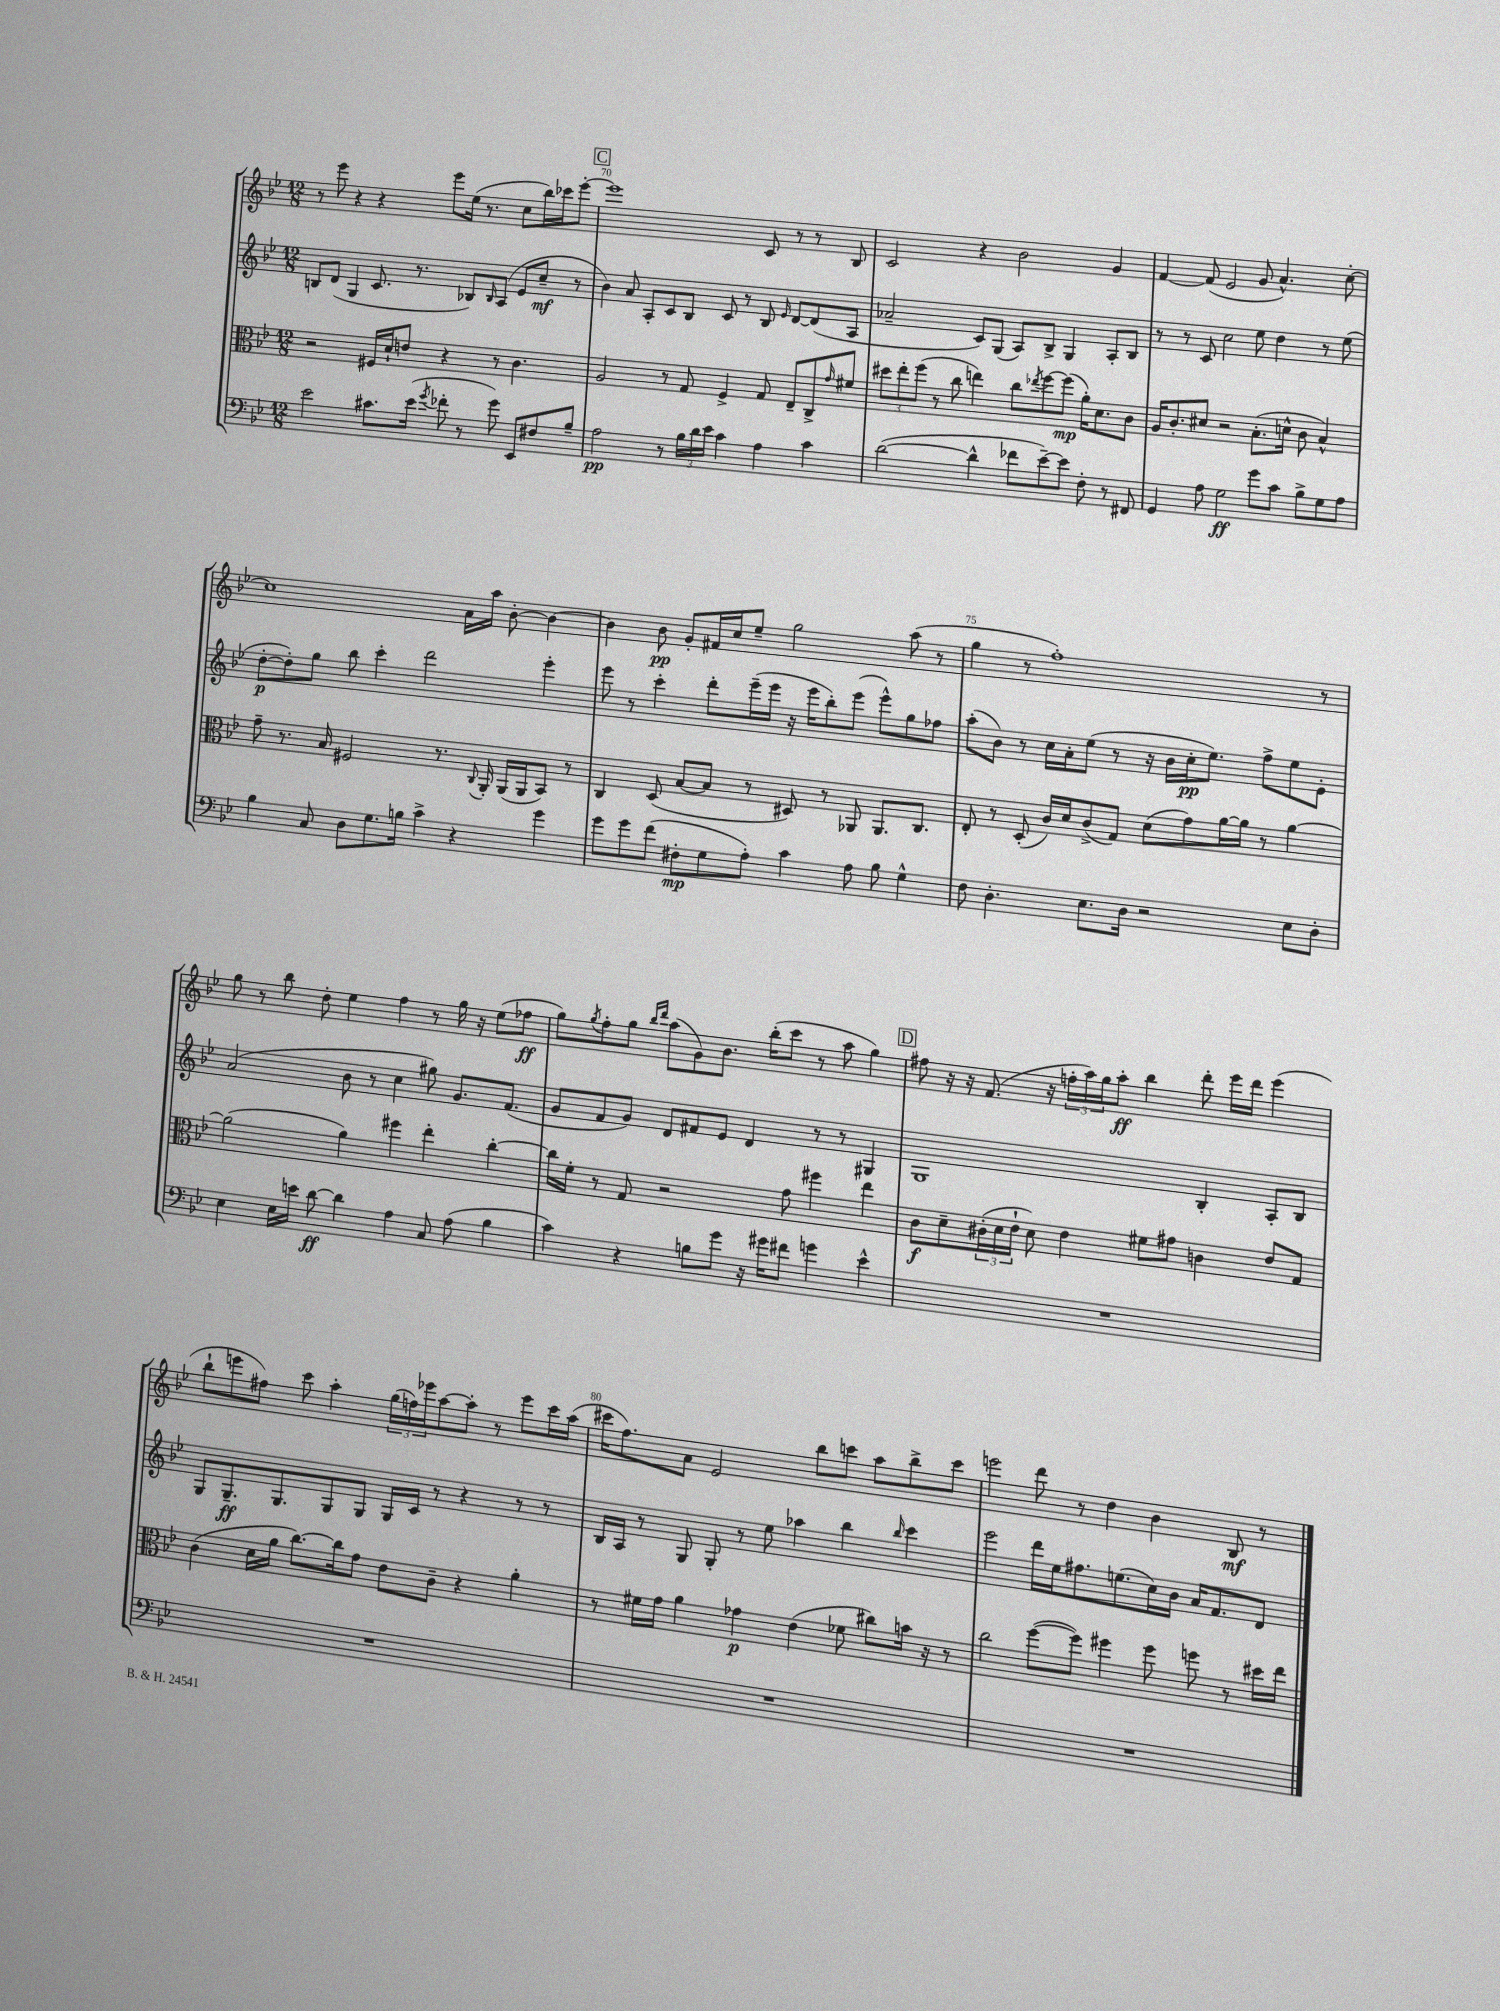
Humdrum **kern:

**kern	**dynam	**kern	**dynam	**kern	**dynam	**kern	**dynam
*part4	*part4	*part3	*part3	*part2	*part2	*part1	*part1
*staff4	*staff4	*staff3	*staff3	*staff2	*staff2	*staff1	*staff1
*clefF4	*	*clefC3	*	*clefG2	*	*clefG2	*
*k[b-e-]	*	*k[b-e-]	*	*k[b-e-]	*	*k[b-e-]	*
*M12/8	*	*M12/8	*	*M12/8	*	*M12/8	*
=69	=69	=69	=69	=69	=69	=69	=69
2e-\	.	2r	.	8Bn/L	.	8r	.
.	.	.	.	(8d/J	.	8eee-\	.
.	.	.	.	4G/	.	4r	.
8.c#X\L	.	16F#X/LL	.	8.c/	.	4r	.
.	.	16d`/J	.	.	.	.	.
.	.	8en/J	.	.	.	.	.
(16e-\Jk	.	.	.	8.r	.	.	.
8qg/	.	.	.	.	.	.	.
8f-X'\	.	4r	.	.	.	8eee-\L	.
8r	.	.	.	8B-X/L)	.	(16ee-\Jk	.
.	.	.	.	.	.	8.r	.
.	.	.	.	16qqB-/	.	.	.
8g\)	.	8r	.	(8A/J	.	.	.
8EE-/L	.	4.c\	.	8e-/L	.	8cc\L	.
8F#X/	.	.	.	8cc~/J	mf	16bb-\L)	.
.	.	.	.	.	.	16ccc-X\J	.
8B-~/J	.	.	.	8r	.	[8eee-'\J	.
!!LO:REH:place=s1:t=C
=70	=70	=70	=70	=70	=70	=70	=70
2A\	pp	2A/	.	4b-\)	.	1eee-]	.
.	.	.	.	8a/	.	.	.
.	.	.	.	8A'/L	.	.	.
8r	.	8r	.	8c/	.	.	.
24B-\LL	.	8G/	.	8B-/J	.	.	.
24d\	.	.	.	.	.	.	.
24e-\JJ	.	.	.	.	.	.	.
4c\	.	4F^/	.	8c/	.	.	.
.	.	.	.	8r	.	.	.
4A\	.	8G/	.	8B-/	.	8c/	.
.	.	.	.	16qqe-/	.	.	.
.	.	8E-~/L	.	[8d/L	.	8r	.
4c\	.	8C^/	.	(8d/]	.	8r	.
.	.	16qqg/	.	.	.	.	.
.	.	8f#X/J	.	8A/J	.	8B-/	.
=71	=71	=71	=71	=71	=71	=71	=71
([2d\	.	12dd#X\L	.	2a-X~/	.	2c/	.
.	.	12ee-'\	.	.	.	.	.
.	.	(12ff\J	.	.	.	.	.
.	.	8r	.	.	.	.	.
.	.	8cc\	.	.	.	.	.
4d^^\]	.	4een\)	.	8c/L)	.	4r	.
.	.	.	.	(8G/J	.	.	.
8f-X\L	.	8cc\L	.	8A/L)	.	2b-\	.
.	.	8qee-X/	.	.	.	.	.
[8e-~\)	.	[8ff\	.	8B-^/J	.	.	.
8e-\J]	.	(8ff\J]	mp	4G/	.	.	.
8F'\	.	16a'\KL)	.	.	.	.	.
.	.	8.d\	.	.	.	.	.
8r	.	.	.	8A'/L	.	4g/	.
8FF#X/	.	8c\J	.	8B-/J	.	.	.
=72	=72	=72	=72	=72	=72	=72	=72
4GG/	.	16A/KL	.	8r	.	[4f/	.
.	.	8.c'/	.	.	.	.	.
.	.	.	.	8r	.	.	.
8A\	.	8d#X/J	.	8c/	.	(8f/]	.
2G\	ff	2r	.	2cc\	.	2e-/	.
8g\L	.	(8.B-'\L	.	8ee-\	.	8g/	.
8c\J	.	.	.	4dd\	.	4.a^^/)	.
.	.	16dn^^\Jk	.	.	.	.	.
8B-^\L	.	8c\	.	.	.	.	.
8G\	.	4B-^^/)	.	8r	.	.	.
8A\J	.	.	.	(8ee-\	.	[8cc'\	.
!!LO:LB:g=z
=73	=73	=73	=73	=73	=73	=73	=73
4B-\	.	8g~\	.	[8dd'\L	p	1cc]	.
.	.	8.r	.	8dd'\])	.	.	.
8C/	.	.	.	8gg\J	.	.	.
.	.	16B-/	.	.	.	.	.
8D\L	.	2F#X/	.	8bb-\	.	.	.
8.G\	.	.	.	4ccc'\	.	.	.
16Bn\Jk	.	.	.	.	.	.	.
4c^\	.	.	.	2ddd\	.	.	.
.	.	8.r	.	.	.	.	.
4r	.	.	.	.	.	16a\LL	.
.	.	8qqC/	.	.	.	.	.
.	.	16AA'/	.	.	.	16aa\JJ	.
.	.	(16AA/LL	.	.	.	[8b-'\	.
.	.	16AA/J	.	.	.	.	.
4g\	.	8BB-/J)	.	4eee-'\	.	4b-\_	.
.	.	8r	.	.	.	.	.
=74	=74	=74	=74	=74	=74	=74	=74
8g\L	.	4C/	.	8eee-\	.	4b-\]	.
8g\	.	.	.	8r	.	.	.
(8f\J	.	(8D/	.	4ccc'\	.	8b-\	pp
8F#X'\L	mp	[8B-/L	.	.	.	8g'/L	.
8G\	.	8B-/J]	.	8ddd'\L	.	16f#X/L	.
.	.	.	.	.	.	16cc/J	.
8A'\J)	.	8r	.	(16eee-~\L	.	8ee-~/J	.
.	.	.	.	16eee-\JJ	.	.	.
4c\	.	8D#X/)	.	16r	.	2gg\	.
.	.	.	.	16eee-\KL	.	.	.
.	.	8r	.	8bb-'\)	.	.	.
8A\	.	8AA-X/	.	(8eee-\J	.	.	.
8B-\	.	8.AA-/L	.	8eee-^^\L)	.	.	.
4G^^\	.	.	.	8gg\	.	(8aa\	.
.	.	8.C/J	.	.	.	.	.
.	.	.	.	8ff-X\J	.	8r	.
=75	=75	=75	=75	=75	=75	=75	=75
8F\	.	8E-'/	.	(8aa'\L	.	4gg\	.
4.D'\	.	8r	.	8b-\J)	.	.	.
.	.	(8D'/	.	8r	.	8r	.
.	.	16c/LL)	.	16cc\LL	.	1ff')	.
.	.	16d/J	.	16a'\J	.	.	.
8.E-\L	.	(8c^/	.	(8ee-\J	.	.	.
.	.	8G/J)	.	8r	.	.	.
16D\Jk	.	.	.	.	.	.	.
2r	.	(8d\L	.	16r	.	.	.
.	.	.	.	16b-\LL	.	.	.
.	.	8g\)	.	16cc'\J	pp	.	.
.	.	.	.	8.ee-\J)	.	.	.
.	.	[16a\L	.	.	.	.	.
.	.	16a\JJ]	.	.	.	.	.
.	.	8r	.	8ff^\L	.	.	.
8E-\L	.	[4a\	.	8ee-\	.	.	.
8D'\J	.	.	.	8e-'\J	.	8r	.
!!LO:LB:g=z
=76	=76	=76	=76	=76	=76	=76	=76
4E-\	.	(2a\]	.	(2a/	.	8gg\	.
.	.	.	.	.	.	8r	.
16E-\LL	.	.	.	.	.	8bb-\	.
16en\JJ	.	.	.	.	.	.	.
[8d\	ff	.	.	.	.	8dd'\	.
4d\]	.	4a\)	.	8b-\	.	4ee-\	.
.	.	.	.	8r	.	.	.
4A\	.	4ff#X\	.	4cc\	.	4ff\	.
8C/	.	4ee-'\	.	8gg#X\)	.	8r	.
(8A\	.	.	.	8.g/L	.	16gg\	.
.	.	.	.	.	.	16r	.
4B-\	.	[4cc'\	.	.	.	(8ee-\L	.
.	.	.	.	(8.f/J	.	.	.
.	.	.	.	.	.	8ff-X\J	ff
=77	=77	=77	=77	=77	=77	=77	=77
4c\)	.	16cc\LL]	.	8g/L	.	8gg\L)	.
.	.	16f'\JJ	.	.	.	.	.
.	.	.	.	.	.	8qgg/	.
.	.	8r	.	8f/	.	8ff'\	.
4r	.	8G/	.	8g/J)	.	8gg\J	.
.	.	.	.	.	.	16qqbb-/LL	.
.	.	.	.	.	.	16qqddd/JJ	.
.	.	2r	.	8d/L	.	(8aa\L	.
8Bn\L	.	.	.	8f#X/	.	8g\)	.
8g\J	.	.	.	8e-/J	.	8.b-\J	.
16r	.	.	.	4d/	.	.	.
16g#X\KL	.	.	.	.	.	(16bb-'\KL	.
8f#X\J	.	8g\	.	.	.	8ccc\J	.
4gn\	.	4ff#X\	.	8r	.	8r	.
.	.	.	.	8r	.	8aa\	.
4e-^^\	.	4ee-\	.	4G#X/	.	4gg\)	.
!!LO:REH:place=s1:t=D
=78	=78	=78	=78	=78	=78	=78	=78
1.r	.	8c\L	f	1G	.	8ff#X\	.
.	.	8d~\	.	.	.	16r	.
.	.	.	.	.	.	16r	.
.	.	(24c#X'\L	.	.	.	(8.f/	.
.	.	24d\	.	.	.	.	.
.	.	24e-`\JJ	.	.	.	.	.
.	.	8d\)	.	.	.	.	.
.	.	.	.	.	.	16r	.
.	.	4e-\	.	.	.	24ffn'\LL	.
.	.	.	.	.	.	24aa\)	.
.	.	.	.	.	.	24gg\J	.
.	.	.	.	.	.	8aa'\J	ff
.	.	8f#X\L	.	.	.	4bb-\	.
.	.	8g#X\J	.	.	.	.	.
.	.	4cn\	.	4B-'/	.	8ddd'\	.
.	.	.	.	.	.	16eee-\LL	.
.	.	.	.	.	.	16ddd\JJ	.
.	.	8e-/L	.	8A'/L	.	(4eee-\	.
.	.	8G/J	.	8B-/J	.	.	.
!!LO:LB:g=z
=79	=79	=79	=79	=79	=79	=79	=79
1.r	.	(4c\	.	8G/L	.	8bb-`\L	.
.	.	.	.	8.G~/	ff	8eeen\	.
.	.	16d\LL	.	.	.	8ff#X\J)	.
.	.	16a\JJ	.	8.G/	.	.	.
.	.	[8.cc\L)	.	.	.	8ccc\	.
.	.	.	.	8G/	.	4aa'\	.
.	.	16cc\k]	.	.	.	.	.
.	.	8g\J	.	8G/J	.	.	.
.	.	8e-\L	.	16G/LL	.	(24gg\LL	.
.	.	.	.	.	.	24ffn\)	.
.	.	.	.	16c/JJ	.	.	.
.	.	.	.	.	.	24eee-X\J	.
.	.	8c~\J	.	8r	.	[8aa\	.
.	.	4r	.	4r	.	8aa'\J]	.
.	.	.	.	.	.	8r	.
.	.	4a'\	.	8r	.	8eee-\L	.
.	.	.	.	8r	.	16ccc\L	.
.	.	.	.	.	.	(16aa\JJ	.
=80	=80	=80	=80	=80	=80	=80	=80
1.r	.	8r	.	16B-/LL	.	16ccc#X\KL	.
.	.	.	.	16A/JJ	.	8.ff\)	.
.	.	16f#X\LL	.	8r	.	.	.
.	.	16g\JJ	.	.	.	.	.
.	.	4a\	.	8G/	.	8a\J	.
.	.	.	.	8G'/	.	2e-/	.
.	.	4g-X\	p	8r	.	.	.
.	.	.	.	8ee-\	.	.	.
.	.	(4e-\	.	4aa-X\	.	.	.
.	.	.	.	.	.	8bb-\L	.
.	.	8f-X\	.	4bb-\	.	8cccn\J	.
.	.	8cc#X\L)	.	.	.	8aa\L	.
.	.	.	.	16qqbb-/	.	.	.
.	.	16bn\Jk	.	4ccc\	.	8bb-^\	.
.	.	16r	.	.	.	.	.
.	.	8r	.	.	.	8ccc\J	.
=81	=81	=81	=81	=81	=81	=81	=81
1.r	.	2cc\	.	2eee-\	.	2eeen\	.
.	.	([8ff\L	.	16ddd\LL	.	8ddd\	.
.	.	.	.	16ee-\J	.	.	.
.	.	8ff\J])	.	8.ff#X\	.	8r	.
.	.	4ff#X\	.	.	.	4dd\	.
.	.	.	.	(8.een\	.	.	.
.	.	8ff#\	.	16cc\L)	.	4b-\	.
.	.	.	.	16b-\JJ	.	.	.
.	.	8ffn\	.	16a/KL	.	.	.
.	.	.	.	8.f/	.	.	.
.	.	8r	.	.	.	8B-/	mf
.	.	16dd#X\LL	.	8d/J	.	8r	.
.	.	16ee-\JJ	.	.	.	.	.
==	==	==	==	==	==	==	==
*-	*-	*-	*-	*-	*-	*-	*-
